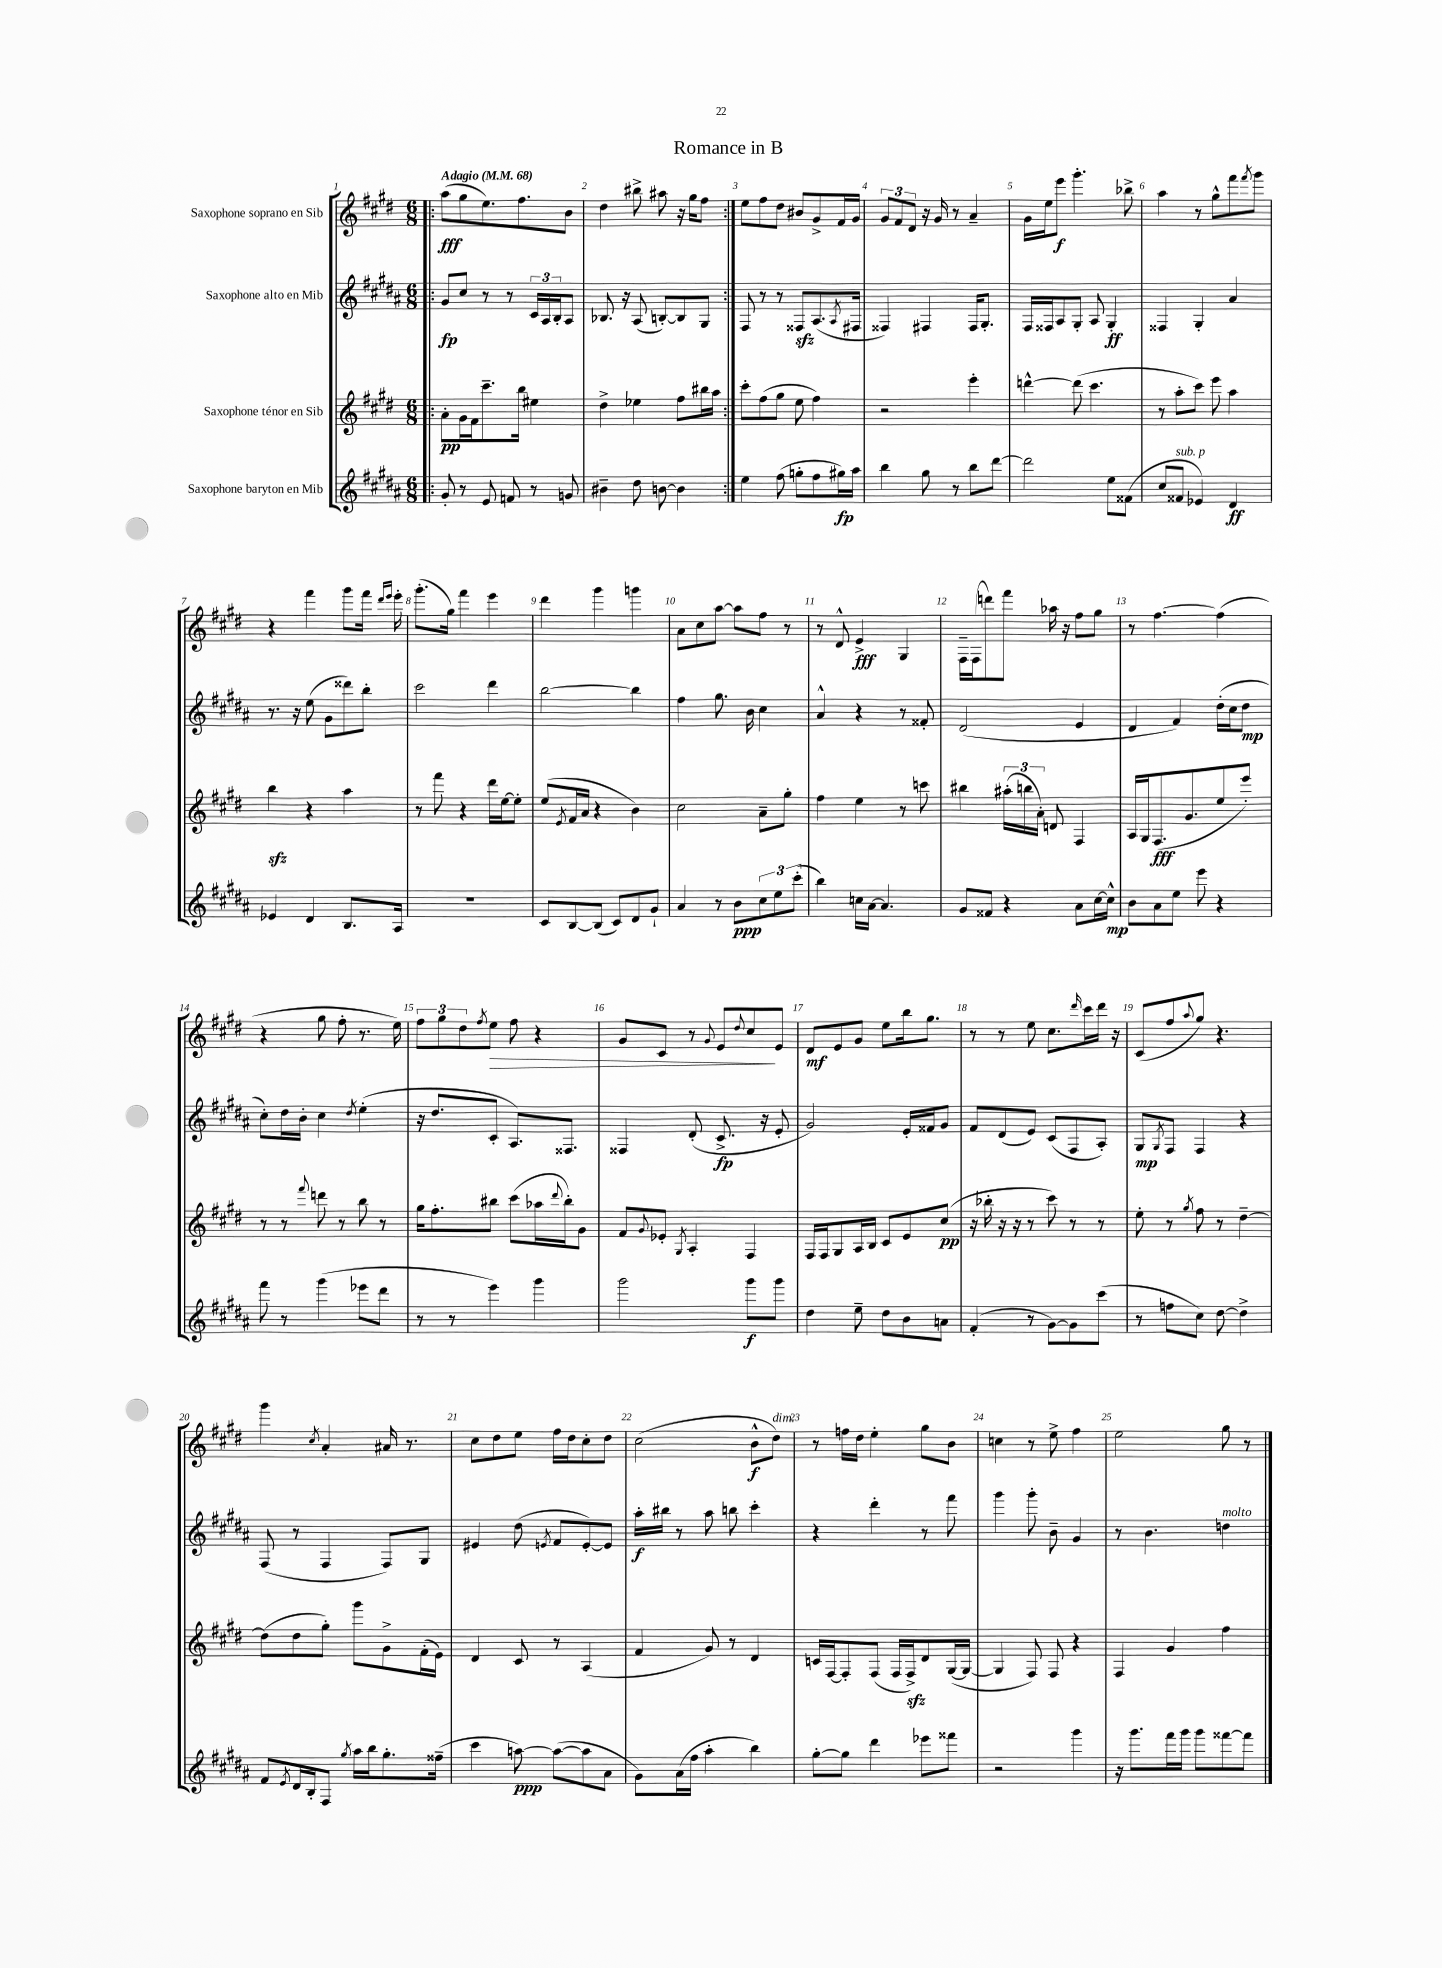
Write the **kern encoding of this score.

**kern	**dynam	**kern	**dynam	**kern	**dynam	**kern	**dynam
*part4	*part4	*part3	*part3	*part2	*part2	*part1	*part1
*staff4	*staff4	*staff3	*staff3	*staff2	*staff2	*staff1	*staff1
*I"Saxophone baryton en Mib	*	*I"Saxophone ténor en Sib	*	*I"Saxophone alto en Mib	*	*I"Saxophone soprano en Sib	*
*clefG2	*	*clefG2	*	*clefG2	*	*clefG2	*
*k[f#c#g#d#a#]	*	*k[f#c#g#d#]	*	*k[f#c#g#d#a#]	*	*k[f#c#g#d#]	*
*M6/8	*	*M6/8	*	*M6/8	*	*M6/8	*
*MM68	*	*MM68	*	*MM68	*	*MM68	*
=1!|:	=1!|:	=1!|:	=1!|:	=1!|:	=1!|:	=1!|:	=1!|:
!	!	!	!	!	!	!LO:TX:a:B:t=Adagio	!
8g#'/	.	8a'\L	pp	8g#/L	fp	(8aa\L	fff
8r	.	16g#\L	.	8cc#/J	.	8gg#\	.
.	.	16f#\J	.	.	.	.	.
8e/	.	8.ccc#~\	.	8r	.	8.ee\)	.
8fn/	.	.	.	8r	.	.	.
.	.	16bb\Jk	.	.	.	8.ff#\	.
8r	.	4ee#X\	.	24c#/LL	.	.	.
.	.	.	.	24A#/	.	.	.
.	.	.	.	24B'/J	.	.	.
8gn/	.	.	.	8A#/J	.	8b\J	.
=2	=2	=2	=2	=2	=2	=2	=2
4b#X~\	.	4dd#^\	.	8.B-X/	.	4dd#\	.
.	.	.	.	16r	.	.	.
8dd#\	.	4ee-X\	.	(8A#/	.	8bb#X^\	.
[8bn\	.	.	.	[8Bn'/L)	.	8aa#X\	.
4b\]	.	8ff#\L	.	8B/]	.	16r	.
.	.	.	.	.	.	16gg#\KL	.
.	.	16bb#X\L	.	8G#/J	.	8ff#\J	.
.	.	16aa\JJ	.	.	.	.	.
=3:|!	=3:|!	=3:|!	=3:|!	=3:|!	=3:|!	=3:|!	=3:|!
4ee\	.	8ccc#'\L	.	8F#/	.	8ee\L	.
.	.	(8ff#\	.	8r	.	8ff#\	.
(8ff#\	.	8gg#\J	.	8r	.	8dd#\J	.
8ggn'\L	.	8ee\	.	8F##Xzz/L	.	8b#X/L	.
8ff#\	.	4ff#\)	.	(8.A#/	.	8g#^/	.
16gg#X\L)	fp	.	.	.	.	16f#/L	.
.	.	.	.	8qA#/	.	.	.
16aa#\JJ	.	.	.	16F#X/Jk	.	16g#/JJ	.
=4	=4	=4	=4	=4	=4	=4	=4
4bb\	.	2r	.	4F##X/)	.	12g#/L	.
.	.	.	.	.	.	12f#/	.
.	.	.	.	.	.	12d#/J	.
8gg#\	.	.	.	4F#X/	.	16r	.
.	.	.	.	.	.	16g#/	.
8r	.	.	.	.	.	8r	.
8bb\L	.	4eee'\	.	16F#/KL	.	4a~/	.
.	.	.	.	8.G#'/J	.	.	.
[8ddd#\J	.	.	.	.	.	.	.
=5	=5	=5	=5	=5	=5	=5	=5
2ddd#\]	.	[4dddn^^\	.	16F#/LL	.	16g#\LL	.
.	.	.	.	16F##X/J	.	16ee\J	.
.	.	.	.	8A#/	.	8eee\J	f
.	.	(8ddd\]	.	8G#'/J	.	4.ggg#'\	.
.	.	4.ccc#\	.	8A#/	.	.	.
8ee\L	.	.	.	4G#'/	ff	.	.
(8f##X\J	.	.	.	.	.	8bb-X^\	.
=6	=6	=6	=6	=6	=6	=6	=6
8cc#/L	.	8r	.	4F##X/	.	4aa\	.
!LO:TX:a:i:t=sub. p	!	!	!	!	!	!	!
8f##X/J	.	8aa'\L	.	.	.	.	.
4e-X/)	.	8ccc#\J)	.	4G#'/	.	8r	.
.	.	8eee\	.	.	.	8gg#^^\L	.
4d#/	ff	4aa\	.	4a#/	.	8fff#\	.
.	.	.	.	.	.	8qfff#/	.
.	.	.	.	.	.	8ggg#\J	.
!!LO:LB:g=z
=7	=7	=7	=7	=7	=7	=7	=7
4e-X/	.	4bbzz\	.	8.r	.	4r	.
.	.	.	.	16r	.	.	.
4d#/	.	4r	.	(8ee\	.	4fff#\	.
.	.	.	.	8g#\L	.	.	.
8.B/L	.	4aa\	.	8ddd##X\)	.	8ggg#\L	.
.	.	.	.	8bb'\J	.	16fff#\Jk	.
.	.	.	.	.	.	16qqddd#/LL	.
.	.	.	.	.	.	16qqeee/JJ	.
16A#/Jk	.	.	.	.	.	16eee'\	.
=8	=8	=8	=8	=8	=8	=8	=8
2.r	.	8r	.	2ccc#\	.	(8.ggg#'\L	.
.	.	8fff#\	.	.	.	.	.
.	.	.	.	.	.	16gg#\Jk)	.
.	.	4r	.	.	.	4fff#\	.
.	.	16ddd#\LL	.	4ddd#\	.	4eee\	.
.	.	[16ee\J	.	.	.	.	.
.	.	8ee'\J]	.	.	.	.	.
=9	=9	=9	=9	=9	=9	=9	=9
8c#/L	.	(8ee/L	.	[2bb\	.	4ddd#\	.
.	.	8qe/	.	.	.	.	.
[8B/	.	16f#/L	.	.	.	.	.
.	.	16a/JJ	.	.	.	.	.
(8B/J]	.	4r	.	.	.	4ggg#\	.
8c#/L)	.	.	.	.	.	.	.
8d#/	.	4b\)	.	4bb\]	.	4gggn\	.
8g#`/J	.	.	.	.	.	.	.
=10	=10	=10	=10	=10	=10	=10	=10
4a#/	.	2cc#\	.	4ff#\	.	8a\L	.
.	.	.	.	.	.	8cc#\	.
8r	.	.	.	8.gg#\	.	[8aa\J	.
8b\L	ppp	.	.	.	.	8aa\L]	.
.	.	.	.	16b\	.	.	.
12cc#\	.	8a~\L	.	4cc#\	.	8ff#\J	.
12ee\	.	.	.	.	.	.	.
.	.	8gg#'\J	.	.	.	8r	.
(12ccc#'\J	.	.	.	.	.	.	.
=11	=11	=11	=11	=11	=11	=11	=11
4bb\)	.	4ff#\	.	4a#^^/	.	8r	.
.	.	.	.	.	.	8d#^^/	.
16ccn\LL	.	4ee\	.	4r	.	4e^/	fff
[16a#\JJ	.	.	.	.	.	.	.
4.a#/]	.	.	.	.	.	.	.
.	.	8r	.	8r	.	4G#/	.
.	.	8cccn\	.	8f##X'/	.	.	.
=12	=12	=12	=12	=12	=12	=12	=12
8g#/L	.	4bb#X\	.	(2d#/	.	16F#~\LL	.
.	.	.	.	.	.	(16F#\J	.
8f##X/J	.	.	.	.	.	8dddn\)	.
4r	.	(24aa#X'\LL	.	.	.	8fff#\J	.
.	.	24bbn\	.	.	.	.	.
.	.	24a'\JJ)	.	.	.	.	.
.	.	8dn/	.	.	.	16aa-X\	.
.	.	.	.	.	.	16r	.
8a#\L	.	4F#/	.	4e/	.	8ff#\L	.
[16cc#\L	.	.	.	.	.	8gg#\J	.
16cc#^^\JJ]	mp	.	.	.	.	.	.
=13	=13	=13	=13	=13	=13	=13	=13
8b\L	.	16A/LL	.	4d#/	.	8r	.
.	.	16G#/J	.	.	.	.	.
8a#\	.	(8.F#/	fff	.	.	[4.ff#\	.
8ee\J	.	.	.	4f#/)	.	.	.
.	.	8.g#/	.	.	.	.	.
8eee\	.	.	.	.	.	.	.
4r	.	8ee/	.	(16dd#'\LL	.	(4ff#\]	.
.	.	.	.	16cc#\J	.	.	.
.	.	8eee'/J)	.	8dd#\J	mp	.	.
!!LO:LB:g=z
=14	=14	=14	=14	=14	=14	=14	=14
8fff#\	.	8r	.	8cc#'\L)	.	4r	.
8r	.	8r	.	16dd#\L	.	.	.
.	.	.	.	16b'\JJ	.	.	.
.	.	8qqfff#/	.	.	.	.	.
(4ggg#\	.	8dddn\	.	4cc#\	.	8gg#\	.
.	.	8r	.	.	.	8ff#'\	.
.	.	.	.	8qdd#/	.	.	.
8eee-X\L	.	8bb\	.	(4ee'\	.	8.r	.
8ddd#\J	.	8r	.	.	.	.	.
.	.	.	.	.	.	16ee\)	.
=15	=15	=15	=15	=15	=15	=15	=15
8r	.	16gg#\KL	.	16r	.	12ff#\L	.
.	.	8.ff#'\	.	8.dd#/L	.	.	.
.	.	.	.	.	.	12gg#\	.
8r	.	.	.	.	.	.	.
.	.	.	.	.	.	12dd#\	.
.	.	.	.	.	.	8qff#/	.
!	!	!	!	!	!	!	!LO:HP:b
4eee\)	.	8bb#X\J	.	8c#'/J	.	8ee\J	>
.	.	(8ccc#\L	.	8.A#/L)	.	8ff#\	.
4ggg#\	.	16aa-X\L	.	.	.	4r	.
.	.	8qqddd#/	.	.	.	.	.
.	.	16bb#'\J)	.	8.F##X/J	.	.	.
.	.	8g#\J	.	.	.	.	.
=16	=16	=16	=16	=16	=16	=16	=16
2ggg#\	.	8f#/L	.	4F##X/	.	8g#/L	.
.	.	8qqg#/	.	.	.	.	.
.	.	8e-X'/J	.	.	.	8c#/J	.
.	.	8qG#/	.	.	.	.	.
.	.	4A'/	.	(8d#'/	.	8r	.
.	.	.	.	.	.	8qqg#/	.
.	.	.	.	8.c#^/	fp	8e/L	.
.	.	.	.	.	.	8qqdd#/	.
8ggg#\L	f	4F#/	.	.	.	8cc#/	.
.	.	.	.	16r	.	.	.
8ggg#\J	.	.	.	8e'/	.	8e/J	]
=17	=17	=17	=17	=17	=17	=17	=17
4dd#\	.	16F#/LL	.	2g#/)	.	8d#/L	mf
.	.	16F#/J	.	.	.	.	.
.	.	8G#/	.	.	.	8e/	.
8ee~\	.	16A/L	.	.	.	8g#/J	.
.	.	16B/JJ	.	.	.	.	.
8dd#\L	.	8c#/L	.	.	.	8ee\L	.
8b\	.	8e/	.	16e'/LL	.	16bb\k	.
.	.	.	.	16f##X/J	.	8.gg#\J	.
8an\J	.	(8cc#/J	pp	8g#/J	.	.	.
=18	=18	=18	=18	=18	=18	=18	=18
(4f#'/	.	16r	.	8f#/L	.	8r	.
.	.	16bb-X'\	.	.	.	.	.
.	.	16r	.	(8d#/	.	8r	.
.	.	16r	.	.	.	.	.
8r	.	8r	.	8e/J)	.	8ee\	.
[8g#\L)	.	8ccc#\)	.	(8c#/L	.	8.cc#\L	.
8g#\]	.	8r	.	8F#/	.	.	.
.	.	.	.	.	.	16qqddd#/	.
.	.	.	.	.	.	16ccc#\L	.
(8ccc#\J	.	8r	.	8A#'/J)	.	16ddd#\JJ	.
.	.	.	.	.	.	16r	.
=19	=19	=19	=19	=19	=19	=19	=19
8r	.	8ee'\	.	8G#/L	mp	(8c#/L	.
.	.	.	.	8qG#/	.	.	.
8ffn\L	.	8r	.	8F#/J	.	8ff#/	.
.	.	8qgg#/	.	.	.	8qqaa/	.
8cc#\J)	.	8ff#\	.	4F#/	.	8gg#/J)	.
[8dd#\	.	8r	.	.	.	4.r	.
4dd#^\]	.	[4dd#~\	.	4r	.	.	.
!!LO:LB:g=z
=20	=20	=20	=20	=20	=20	=20	=20
8f#/L	.	(8dd#\L]	.	(8F#/	.	4ggg#\	.
8qe/	.	.	.	.	.	.	.
16d#/L	.	8dd#\	.	8r	.	.	.
16B'/J	.	.	.	.	.	.	.
.	.	.	.	.	.	8qcc#/	.
8F#/J	.	8gg#'\J)	.	4F#/	.	4a'/	.
8qgg#/	.	.	.	.	.	.	.
16aa#\LL	.	8ggg#\L	.	.	.	.	.
16bb\J	.	.	.	.	.	.	.
8.gg#'\	.	8g#^\	.	8F#/L)	.	16a#X/	.
.	.	.	.	.	.	8.r	.
.	.	(16f#'\L	.	8G#/J	.	.	.
(16ff##X~\Jk	.	16e\JJ)	.	.	.	.	.
=21	=21	=21	=21	=21	=21	=21	=21
4ccc#\	.	4d#/	.	4e#X/	.	8cc#\L	.
.	.	.	.	.	.	8dd#\	.
[8aan\)	ppp	8c#/	.	(8dd#\	.	8ee\J	.
.	.	.	.	8qen/	.	.	.
(8aa\L_	.	8r	.	8f#/L	.	16ff#\LL	.
.	.	.	.	.	.	16dd#\J	.
8aa\]	.	(4A/	.	[8e'/)	.	8cc#'\	.
8a#\J	.	.	.	8e/J]	.	8dd#\J	.
=22	=22	=22	=22	=22	=22	=22	=22
8g#\L)	.	4f#/	.	16aa#'\LL	f	(2cc#\	.
.	.	.	.	16bb#X\JJ	.	.	.
(16a#\L	.	.	.	8r	.	.	.
16ff#\JJ	.	.	.	.	.	.	.
4aa#'\	.	8g#/)	.	8aa#\	.	.	.
.	.	8r	.	8bbn\	.	.	.
4bb\)	.	4d#/	.	4ccc#'\	.	8b^^\L	f
!	!	!	!	!	!	!LO:TX:a:i:t=dim.	!
.	.	.	.	.	.	8dd#\J)	.
=23	=23	=23	=23	=23	=23	=23	=23
[8gg#'\L	.	16cn/LL	.	4r	.	8r	.
.	.	[16F#/J	.	.	.	.	.
8gg#\J]	.	8F#'/]	.	.	.	16ffn\LL	.
.	.	.	.	.	.	16dd#\JJ	.
4ddd#\	.	(8F#/J	.	4ddd#'\	.	4ee'\	.
.	.	16F#/LL	.	.	.	.	.
.	.	16F#zz^/J)	.	.	.	.	.
8eee-X\L	.	8d#/	.	8r	.	8gg#\L	.
8fff##X\J	.	([16G#/L	.	8fff#\	.	8b\J	.
.	.	16G#/JJ_	.	.	.	.	.
=24	=24	=24	=24	=24	=24	=24	=24
2r	.	4G#/]	.	4ggg#\	.	4ccn\	.
.	.	8F#/)	.	8ggg#'\	.	8r	.
.	.	8F#/	.	8b~\	.	8ee^\	.
4ggg#\	.	4r	.	4g#/	.	4ff#\	.
=25	=25	=25	=25	=25	=25	=25	=25
16r	.	4F#/	.	8r	.	2ee\	.
8.ggg#\L	.	.	.	.	.	.	.
.	.	.	.	4.b\	.	.	.
16fff#\L	.	4g#/	.	.	.	.	.
16ggg#\JJ	.	.	.	.	.	.	.
8ggg#\L	.	.	.	.	.	.	.
!	!	!	!	!LO:TX:a:i:t=molto	!	!	!
[8fff##X\	.	4ff#\	.	4ddn\	.	8gg#\	.
8fff##\J]	.	.	.	.	.	8r	.
==	==	==	==	==	==	==	==
*-	*-	*-	*-	*-	*-	*-	*-
